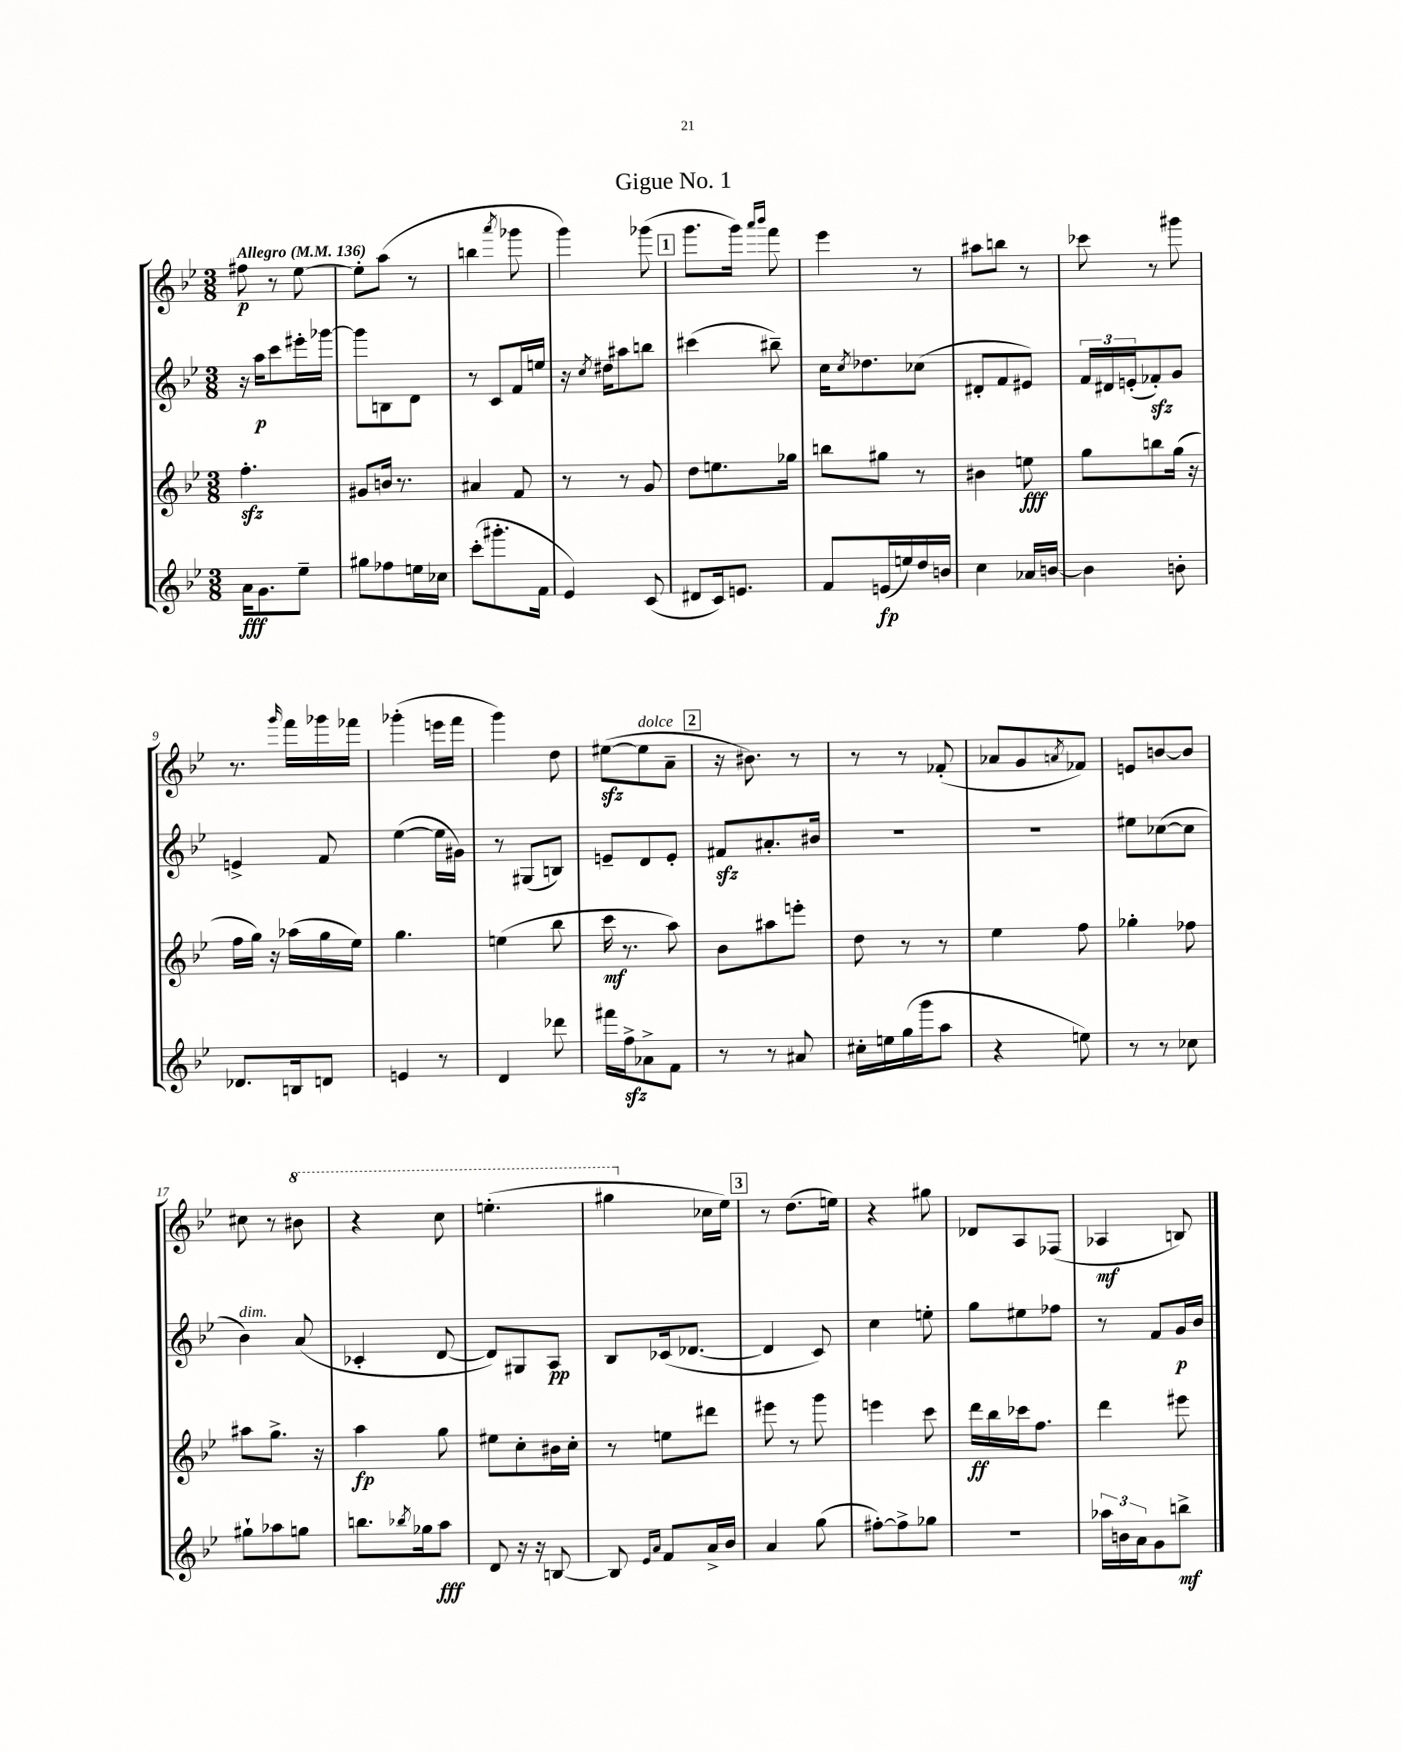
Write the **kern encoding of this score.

**kern	**kern	**kern	**kern
*staff4	*staff3	*staff2	*staff1
*clefG2	*clefG2	*clefG2	*clefG2
*k[b-e-]	*k[b-e-]	*k[b-e-]	*k[b-e-]
*M3/8	*M3/8	*M3/8	*M3/8
*MM136	*MM136	*MM136	*MM136
16a	4.ff'	16r	8ff#
8.g	.	16aa	.
.	.	8ccc	8r
8ee-~	.	16eee#'	[8ee-
.	.	[16ggg-	.
=	=	=	=
8gg#	8g#	8ggg-]	8ee-']
8ff-	16b	8B	(8aa
.	8.r	.	.
16ee	.	8d	8r
16cc-	.	.	.
=	=	=	=
(8ccc'	4a#	8r	4bb
8.ggg#'	.	8c	.
.	.	.	8qaaa
.	8f	16f	8ggg-
16f	.	16ee	.
=	=	=	=
4e-)	8r	16r	4ggg)
.	.	8qcc	.
.	.	16dd#	.
.	8r	8aa#	.
(8c	8g	8bb	(8ggg-
=	=	=	=
8d#	8dd	(4ccc#	8.ggg
16c)	8.ee	.	.
8.e	.	.	16ggg)
.	.	.	16qqaaa
.	.	.	16qqbbb-
.	.	8bb#~)	8fff
.	16gg-	.	.
=	=	=	=
8f	8bb	16cc	4eee-
.	.	8qcc	.
.	.	8.dd-	.
(16e	8gg#	.	.
16ee)	.	.	.
16dd	8r	(8cc-	8r
16b	.	.	.
=	=	=	=
4cc	4b#	8d#'	8aa#
.	.	8f	8bb
16a-	8ee	8e#)	8r
[16b	.	.	.
=	=	=	=
4b]	8gg	24f	8ccc-
.	.	24d#	.
.	.	(24e'	.
.	8bb	8f-')	8r
8b'	(16gg	8g	8ggg#
.	16r	.	.
=	=	=	=
8.d-	16ff	4e^	8.r
.	16gg)	.	.
.	16r	.	.
.	.	.	16qqggg
16B	(16aa-	.	16fff
8d	16gg	8f	16ggg-
.	16ee-)	.	16fff-
=	=	=	=
4e	4.gg	([4ee-	(4ggg-'
8r	.	16ee-]	16eee
.	.	16g#)	16fff
=	=	=	=
4d	(4ee	8r	4ggg)
.	.	(8G#	.
8ddd-	8bb-	8B)	8dd
=	=	=	=
16fff#	16ccc	8e~	([8ee#
16ff^	8.r	.	.
8a-^	.	8d	8ee#]
8f	8aa)	8e'	8a~
=	=	=	=
8r	8b-	8f#	16r
.	.	.	8.b#)
8r	8aa#	8.a#'	.
8a#	8eee'	.	8r
.	.	16b#	.
=	=	=	=
16cc#'	8dd	4.r	8r
16ee	.	.	.
(16gg	8r	.	8r
16ggg	.	.	.
8aa	8r	.	(8f-'
=	=	=	=
4r	4ee-	4.r	8a-
.	.	.	8g
.	.	.	8qa
8ee)	8ff	.	8f-)
=	=	=	=
8r	4gg-'	8ee#	8e
8r	.	([8cc-	[8b
8cc-	8ff-	8cc-]	8b]
=	=	=	=
8gg#`	8aa#	4b-)	8cc#
8aa-	8.gg^	.	8r
8gg	.	(8a	8bb#
.	16r	.	.
=	=	=	=
8.bb	4aa	4c-'	4r
8qbb-	.	.	.
16gg-	.	.	.
8aa	8gg	[8d	8ccc
=	=	=	=
8d	8ee#	8d])	(4.eee'
16r	8cc'	8G#	.
16r	.	.	.
[8B	16b#	8A	.
.	16cc'	.	.
=	=	=	=
8B]	8r	8B-	4ggg#
16qqe-	.	.	.
16qqa	.	.	.
8f	8ee	(16c-	.
.	.	[8.d-	.
16a^	8ddd#	.	16cc-
16b-	.	.	16ee-)
=	=	=	=
4a	8eee#	4d-]	8r
.	8r	.	(8.dd
(8gg	8ggg	8c)	.
.	.	.	16ee)
=	=	=	=
[8ff#')	4eee	4cc	4r
8ff#^]	.	.	.
8gg-	8ccc	8ee'	8gg#
=	=	=	=
4.r	16ddd	8gg	8d-
.	16bb-	.	.
.	16ccc-	8ee#	8A
.	8.ff	.	.
.	.	8ff-	(8F-
=	=	=	=
24aa-	4ddd	8r	4A-
24b	.	.	.
24a	.	.	.
8g	.	8f	.
8bb^	8eee#	16g	8B)
.	.	16b-	.
==	==	==	==
*-	*-	*-	*-
